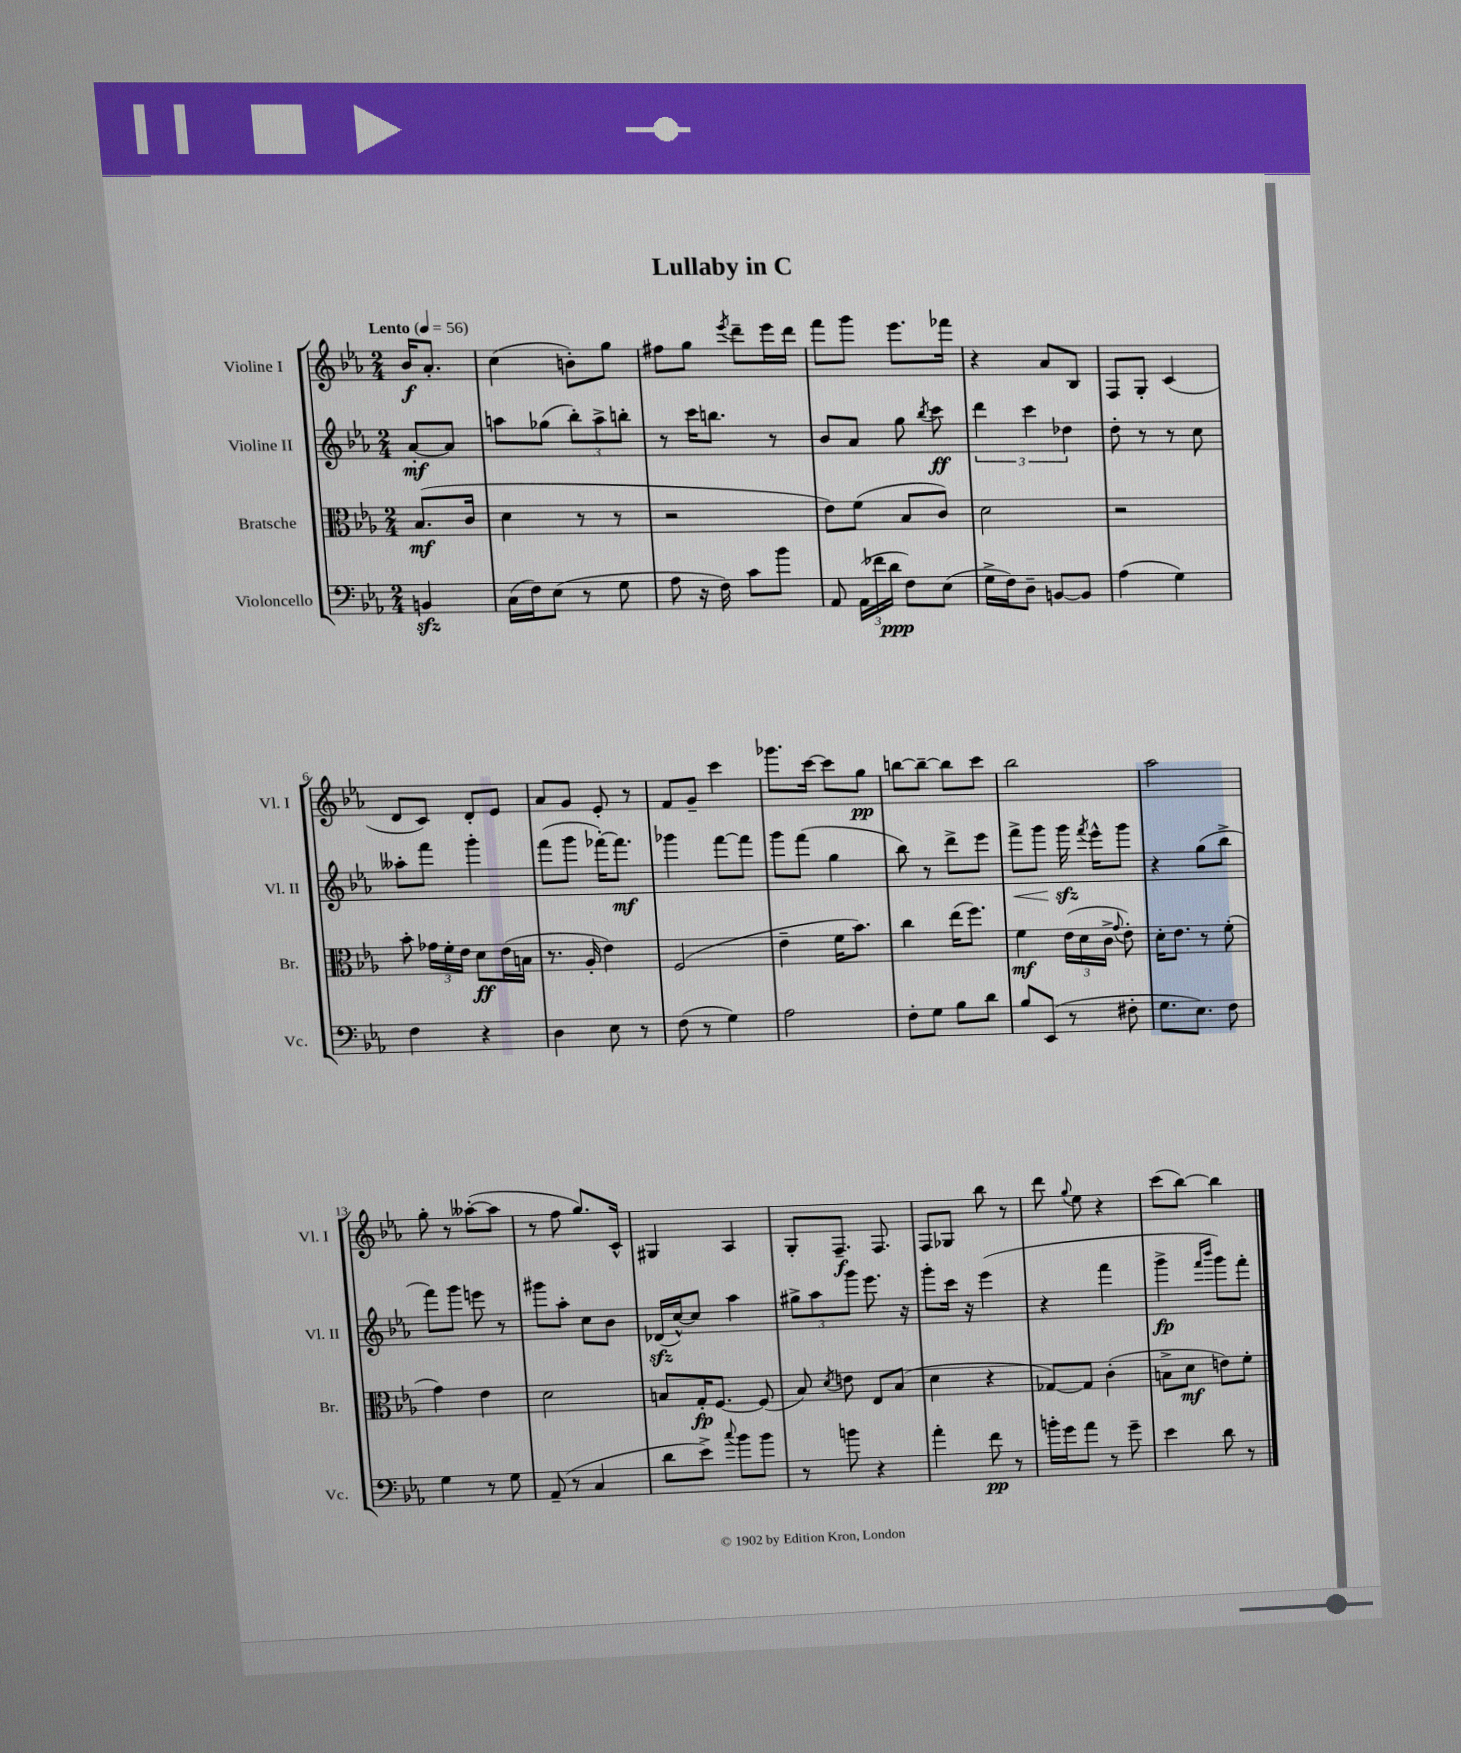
\header { title = "Lullaby in C" }
<<
\new StaffGroup <<
\new Staff = "s0" \with { instrumentName = "Violine I" shortInstrumentName = "Vl. I" } {
    \clef treble \key ees \major \numericTimeSignature \time 2/4 \partial 4 \tempo "Lento" 4 = 56
    \autoBeamOff bes'16[\f aes'8.]-. |
    c''4( b'8[-.) g''8] |
    fis''8[ g''8] \acciaccatura { ees'''8 } d'''8[-- ees'''16 d'''16] |
    f'''8[ g'''8] ees'''8.[ fes'''16] |
    r4 aes'8[ bes8] |
    f8[ g8]-. c'4( |
    d'8[ c'8]) d'8[-. ees'8] |
    aes'8[ g'8] ees'8-. r8 |
    f'8[ g'8]-- c'''4 |
    ges'''8.[ c'''16]~ c'''8[ g''8]\pp |
    b''8[~ b''8]~-- b''8[ c'''8] |
    bes''2 |
    aes''2 |
    g''8-. r8 aeses''8[~-.( aeses''8] |
    r8 f''8 g''8.[) c'16]-^ |
    gis4 aes4 |
    g8[-. f8.]--\f f8. |
    f8[ ges8] bes''8 r8 |
    d'''8 \appoggiatura { g''8 } ees''8 r4 |
    c'''8[( bes''8]~) bes''4 \bar "|." |
}
\new Staff = "s1" \with { instrumentName = "Violine II" shortInstrumentName = "Vl. II" } {
    \clef treble \key ees \major \numericTimeSignature \time 2/4 \partial 4
    \autoBeamOff aes'8[~-.\mf aes'8] |
    a''8[ ges''8]( \tuplet 3/2 { bes''8[-.) a''8-> b''8]-. } |
    r8 c'''16[ b''8.] r8 |
    bes'8[ aes'8] g''8 \acciaccatura { bes''8 } c'''8\ff |
    \tuplet 3/2 { d'''4 c'''4 des''4 } |
    d''8-. r8 r8 c''8 |
    aeses''8[-. f'''8] g'''4-. |
    f'''8[( g'''8] fes'''16[~-.) fes'''8.]\mf |
    ges'''4 f'''8[~ f'''8] |
    g'''8[ f'''8]( g''4 |
    bes''8) r8 d'''8[-> ees'''8] |
    f'''8[->\< g'''8] g'''16\sfz\! \acciaccatura { f'''8 } ees'''16[-^ g'''8] |
    r4 g''8[( bes''8]-> |
    f'''8[) g'''8] e'''8 r8 |
    gis'''8[ aes''8]-. c''8[ bes'8] |
    des'16[\sfz( c''16~-^) c''8] aes''4 |
    \tuplet 3/2 { gis''8[-> aes''8 g'''8] } ees'''8. r16 |
    g'''8[-. c'''16] r16 ees'''4( |
    r4 f'''4 |
    g'''4->\fp \grace { f'''16[ bes'''16] } g'''8[) f'''8]-. \bar "|." |
}
\new Staff = "s2" \with { instrumentName = "Bratsche" shortInstrumentName = "Br." } {
    \clef alto \key ees \major \numericTimeSignature \time 2/4 \partial 4
    \autoBeamOff bes8.[\mf( c'16] |
    d'4 r8 r8 |
    r2 |
    ees'8[) f'8]( bes8[ c'8]) |
    d'2 |
    r2 |
    bes'8-. \tuplet 3/2 { ges'16[ f'16-. ees'16] } d'8[\ff ees'16( b16] |
    r8. aes16-. ees'4) |
    f2( |
    ees'4-- f'16[ bes'8.]) |
    c''4 ees''16[( f''8.]) |
    f'4\mf \tuplet 3/2 { ees'16[( d'16 c'16]-> } \appoggiatura { g'8 } ees'8-.) |
    d'16[-. ees'8.] r8 f'8-.( |
    g'4) ees'4 |
    d'2 |
    b8[ g16-.\fp f8.]~ f8( |
    bes8) \acciaccatura { d'8 } e'8 ees8[ bes8]( |
    d'4 r4 |
    ges8[~) ges8] c'4-.( |
    b8[-> d'8]\mf e'8[) f'8]-. \bar "|." |
}
\new Staff = "s3" \with { instrumentName = "Violoncello" shortInstrumentName = "Vc." } {
    \clef bass \key ees \major \numericTimeSignature \time 2/4 \partial 4
    \autoBeamOff b,4\sfz |
    c16[( f16) ees8]( r8 g8 |
    aes8 r16 f16) c'8[ bes'8] |
    aes,8 \tuplet 3/2 { aes,16[( fes'16 d'16]\ppp } f8[) ees8]( |
    g16[-> f16) d8]-- b,8[~ b,8] |
    aes4( g4) |
    f4 r4 |
    d4 ees8 r8 |
    f8( r8 g4) |
    aes2 |
    f8[-. g8] bes8[ d'8] |
    bes8[ ees,8]( r8 fis8-. |
    g8.[ ees8.]) f8 |
    g4 r8 g8 |
    aes,8--( r8 c4 |
    d'8[ ees'8]->) \appoggiatura { c''8 } bes'8[ bes'8] |
    r8 b'8 r4 |
    aes'4-. f'8\pp r8 |
    b'16[-. g'16 aes'8] r8 g'8-- |
    ees'4 d'8 r8 \bar "|." |
}
>>
>>
